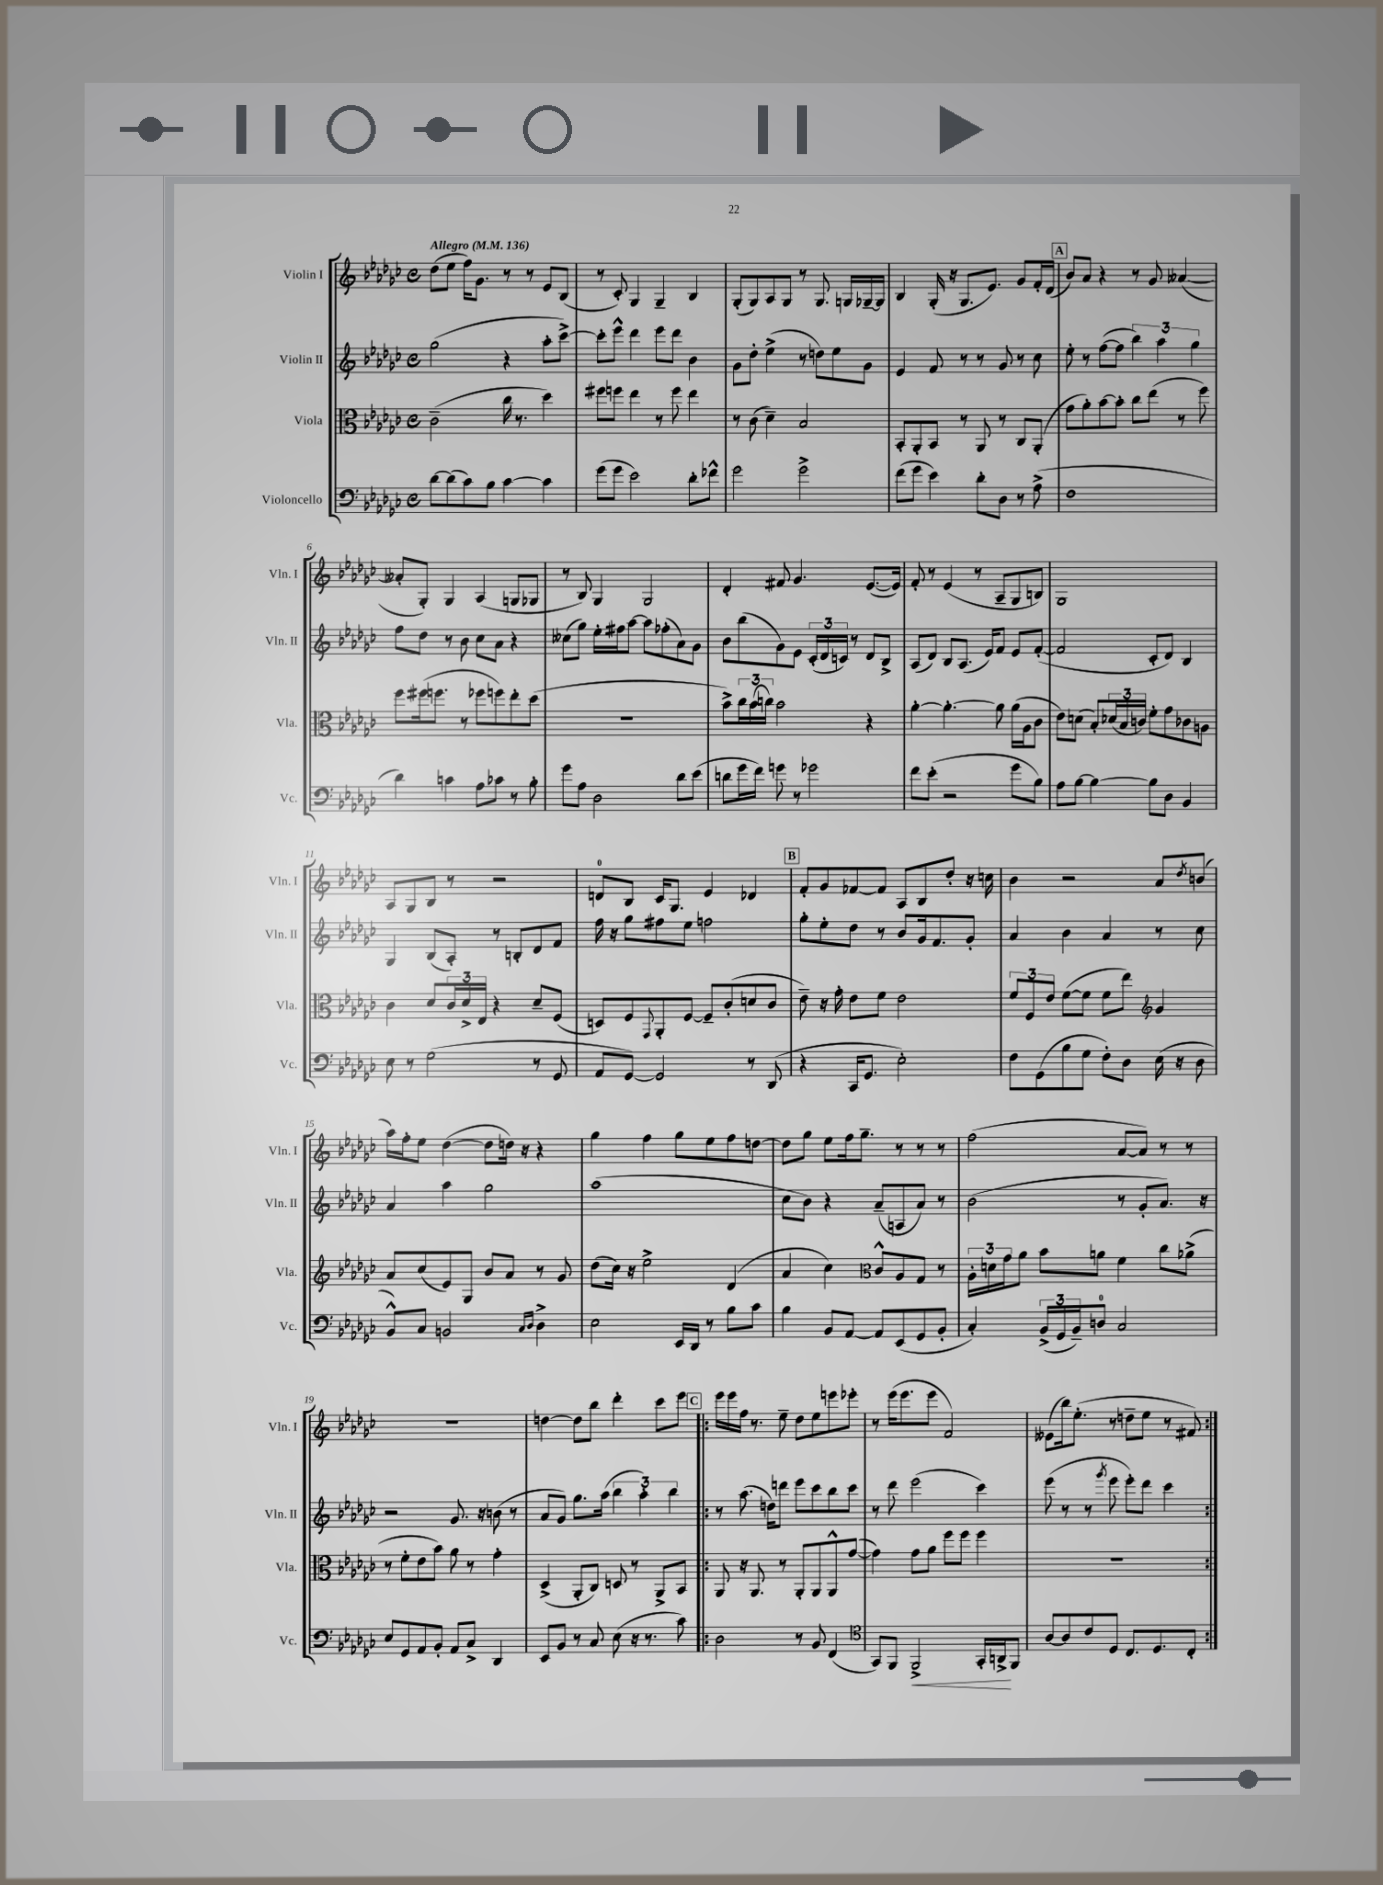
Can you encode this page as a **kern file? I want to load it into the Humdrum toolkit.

**kern	**dynam	**kern	**kern	**kern
*part4	*part4	*part3	*part2	*part1
*staff4	*staff4	*staff3	*staff2	*staff1
*I"Violoncello	*	*I"Viola	*I"Violin II	*I"Violin I
*I'Vc.	*	*I'Vla.	*I'Vln. II	*I'Vln. I
*clefF4	*	*clefC3	*clefG2	*clefG2
*k[b-e-a-d-g-c-]	*	*k[b-e-a-d-g-c-]	*k[b-e-a-d-g-c-]	*k[b-e-a-d-g-c-]
*M4/4	*	*M4/4	*M4/4	*M4/4
*met(c)	*	*met(c)	*met(c)	*met(c)
*MM136	*	*MM136	*MM136	*MM136
=1	=1	=1	=1	=1
!	!	!	!	!LO:TX:a:B:t=Allegro
[8d-\L	.	(2c-~\	(2gg-\	(8dd-\L
(8d-\]	.	.	.	8ee-\J
8c-\)	.	.	.	16ff\KL)
.	.	.	.	8.g-\J
8B-\J	.	.	.	.
[4c-\	.	16cc-\	4r	8r
.	.	8.r	.	.
.	.	.	.	8r
4c-\]	.	4dd-\)	8aa-'\L	8e-/L
.	.	.	[8ccc-^\J)	(8B-/J
=2	=2	=2	=2	=2
(8g-\L	.	8ff#X\L	8ccc-'\L]	8r
8g-\J	.	8ffn\J	8eee-^^\J	8c-'/)
2e-\)	.	4ee-\	4ddd-\	4G-/
.	.	8r	8eee-\L	4G-~/
.	.	8ff\	8ddd-\J	.
8d-'\L	.	4ee-\	4b-\	4B-/
8f-X^^\J	.	.	.	.
=3	=3	=3	=3	=3
2g-\	.	8r	8g-\L	(8G-'/L
.	.	(8c-\	8dd-'\J	8G-/)
.	.	4d-~\)	(4ee-^\	8A-/
.	.	.	.	8G-/J
2g-^\	.	2B-/	8r	8r
.	.	.	8ddn\L)	8.G-/
.	.	.	8ee-\	.
.	.	.	.	16Gn/LL
.	.	.	8g-\J	[16G-X~/
.	.	.	.	16G-/JJ]
=4	=4	=4	=4	=4
(8f\L	.	8BB-'/L	4e-/	4B-/
8g-\J	.	8AA-'/	.	.
4e-\)	.	8BB-/J	8f/	(16G-'/
.	.	.	.	16r
.	.	8r	8r	8.G-/L
8d-'\L	.	8AA-/	8r	.
.	.	.	.	8.e-/J)
8D-\J	.	8r	8g-/	.
8r	.	8C-/L	8r	8g-/L
(8A-^\	.	(8AA-'/J	8cc-\	16f'/L
.	.	.	.	(16d-/JJ
!!LO:REH:place=s1:t=A
=5	=5	=5	=5	=5
1F	.	8g-\L	8ee-'\	8b-/L)
.	.	8a-'\)	8r	8a-/J
.	.	[8b-\	([8ff\L	4r
.	.	8b-'\J]	8ff\J]	.
.	.	8cc-\L	6bb-\)	8r
.	.	(8ee-\J	.	8g-/
.	.	.	6aa-\	.
.	.	8r	.	([4a--X/
.	.	.	6gg-\	.
.	.	8ff\)	.	.
!!LO:LB:g=z
=6	=6	=6	=6	=6
4d-\)	.	8ff\L	8ff\L	8a--X'/L]
.	.	(16ff#X\k	8dd-\J	8G-'/J)
.	.	8.ffn\J	.	.
4cn\	.	.	8r	4G-/
.	.	8r	8b-\	.
8A-\L	.	8ff-X\L	8cc-\L	(4A-/
8c-X\J	.	8ffn\)	8a-\J	.
8r	.	8ee-'\	4r	8Gn/L
8B-'\	.	(8dd-\J	.	8G-X/J
=7	=7	=7	=7	=7
8g-\L	.	1r	(8cc--X\L	8r
8A-\J	.	.	8gg-\J)	8B-/)
2D-\	.	.	16ee-'\LL	4G-/
.	.	.	16ff#X\J	.
.	.	.	[8aa-\J	.
.	.	.	8aa-\L]	2G-/
.	.	.	(8ff-X'\	.
8d-\L	.	.	8a-\)	.
(8e-\J	.	.	8g-\J	.
=8	=8	=8	=8	=8
8dn\L	.	8b-^\L)	8b-\L	4d-'/
16g-\L	.	24cc-\L	(8bb-\	.
.	.	(24b-\	.	.
16f\JJ)	.	.	.	.
.	.	24ccn\JJ)	.	.
8gn\	.	2b-\	8g-\)	8f#X/
8r	.	.	8e-\J	4.g-/
2g-X\	.	.	(24c-'/LL	.
.	.	.	24d-/	.
.	.	.	24cn/JJ)	.
.	.	.	8r	.
.	.	4r	8d-/L	([8.e-/L
.	.	.	8B-^/J	.
.	.	.	.	16e-/Jk])
=9	=9	=9	=9	=9
8f\L	.	[4a-'\	(8A-/L	8f'/
(8e-'\J	.	.	8d-/J)	8r
2r	.	4.a-'\_	8B-/L	(4e-/
.	.	.	(8.A-/J	.
.	.	.	.	8r
.	.	.	16e-/KL)	.
.	.	8a-\]	8f/J	8A-~/L
8g-\L	.	(16a-\LL	8e-/L	8G-/
.	.	16A-\J	.	.
8B-\J)	.	8c-\J	([8f'/J	8Bn/J)
=10	=10	=10	=10	=10
8A-\L	.	8e-\L)	2f/]	1G-
[8B-\J	.	(8dn\J	.	.
4B-\_	.	8B-'/L)	.	.
.	.	(24d-X/L	.	.
.	.	24B-/	.	.
.	.	24cn/JJ)	.	.
8B-\L]	.	8f'\L	8c-'/L	.
8D-\J	.	8g-\	8d-/J)	.
4BB-/	.	8c-X\	4B-/	.
.	.	8An\J	.	.
!!LO:LB:g=z
=11	=11	=11	=11	=11
8E-\	.	4c-\	4G-/	8A-/L
8r	.	.	.	8G-/
(2G-\	.	8d-/L	(8B-/L	8B-/J
.	.	24c-/L	8A-'/J)	8r
.	.	24d-^/	.	.
.	.	24E-/JJ	.	.
.	.	4r	8r	2r
.	.	.	8Bn'/L	.
8r	.	8d-~/L	8d-/	.
8GG-/	.	(8F/J	8f/J	.
=12	=12	=12	=12	=12
8AA-/L	.	8Dn/L)	16ff\	8dn/L
.	.	.	16r	.
[8GG-/J)	.	8F/	8gg-\L	8B-/J
.	.	8qqGG-/	.	.
2GG-/]	.	8AA-'/	8ff#X\	16c-/KL
.	.	.	.	8.G-/J
.	.	[8F/J	8ee-\J	.
.	.	8F~/L]	2ffn\	4e-/
.	.	(8c-'/	.	.
8r	.	8dn/	.	4d-X/
(8DD-/	.	8c-/J	.	.
!!LO:REH:place=s1:t=B
=13	=13	=13	=13	=13
4r	.	8e-~\)	8gg-'\L	8f'/L
.	.	16r	8ee-'\	8g-/
.	.	16g-'\	.	.
16CC-/KL	.	8e-\L	8dd-\J	[8f-X/
8.GG-/J	.	.	.	.
.	.	8f\J	8r	8f-/J]
2E-'\)	.	2e-\	8b-/L	8A-/L
.	.	.	16g-/k	8B-/
.	.	.	8.f/	.
.	.	.	.	8dd-'/J
.	.	.	8g-'/J	16r
.	.	.	.	16ccn\
=14	=14	=14	=14	=14
8F\L	.	12f/L	4a-/	4b-\
.	.	12F/	.	.
(8GG-\	.	.	.	.
.	.	12e-/J	.	.
8B-\	.	([8f\L	4b-\	2r
8G-\J	.	8f\J]	.	.
8F'\L)	.	8f\L	4a-/	.
8D-\J	.	8ee-\J)	.	.
*	*	*clefG2	*	*
(16E-\	.	4g-/	8r	8a-/L
16r	.	.	.	.
.	.	.	.	8qdd-/
8D-\	.	.	8cc-\	(8bn/J
!!LO:LB:g=z
=15	=15	=15	=15	=15
8BB-^^/L)	.	8a-/L	4a-/	16aa-\LL)
.	.	.	.	16ff'\J
8C-/J	.	(8cc-/	.	8ee-\J
2BBn/	.	8e-/)	4aa-\	([4dd-\
.	.	8G-/J	.	.
.	.	8b-/L	2gg-\	8dd-\L]
.	.	8a-/J	.	16ddn\Jk)
.	.	.	.	16r
16qqC-/LL	.	.	.	.
16qqD-/JJ	.	.	.	.
4D-^\	.	8r	.	4r
.	.	8g-/	.	.
=16	=16	=16	=16	=16
2E-\	.	(8dd-\L	(1aa-	4gg-\
.	.	16cc-\Jk)	.	.
.	.	16r	.	.
.	.	2ee-^\	.	4ff\
16EE-/LL	.	.	.	8gg-\L
16DD-/JJ	.	.	.	.
8r	.	.	.	8ee-\
8B-\L	.	(4d-/	.	8ff\
8c-\J	.	.	.	[8ddn\J
=17	=17	=17	=17	=17
4B-\	.	4a-/	8cc-\L	8dd\L]
.	.	.	8b-\J)	8gg-\J
8BB-/L	.	4cc-\)	4r	8ee-\L
[8AA-/J	.	.	.	16ff\k
.	.	.	.	8.gg-~\J
*	*	*clefC3	*	*
8AA-/L]	.	8c-^^/L	(8a-~/L	.
(8EE-/	.	8A-/	8An/	8r
8GG-/	.	8G-/J	8a-/J)	8r
8BB-'/J	.	8r	8r	8r
=18	=18	=18	=18	=18
4C-'/)	.	24A-'\LL	(2b-\	(2ff\
.	.	24dn\	.	.
.	.	24g-\J	.	.
.	.	8a-\J	.	.
(24BB-^/LL	.	8b-\L	.	.
24GG-/	.	.	.	.
24BB-~/J)	.	.	.	.
8Dn/J	.	8an\J	.	.
2C-/	.	4f\	8r	[8a-/L
.	.	.	8g-'/L	8a-/J])
.	.	8cc-\L	8.a-/J)	8r
.	.	(8a-X^\J	.	8r
.	.	.	16r	.
!!LO:LB:g=z
=19	=19	=19	=19	=19
8E-/L	.	8r	2r	1r
8GG-/	.	8f'\L	.	.
8AA-/	.	8e-\	.	.
8BB-'/J	.	8b-\J)	.	.
8AA-/L	.	8a-\	8.g-/	.
8C-^/J	.	8r	.	.
.	.	.	16r	.
4DD-/	.	4g-'\	(8bn\	.
.	.	.	8r	.
=20	=20	=20	=20	=20
8EE-/L	.	(4D-^/	8a-/L	[4ddn\
8BB-/J	.	.	8g-/J)	.
8r	.	8AA-'/L	8.gg-\L	8dd\L]
8C-/	.	8C-/J)	.	8bb-\J
.	.	.	(16aa-\Jk	.
(8E-\	.	8Dn/	6bb-\	4ddd-'\
16r	.	8r	.	.
.	.	.	6aa-'\)	.
8.r	.	.	.	.
.	.	8AA-^/L	.	8ccc-\L
.	.	.	6bb-\	.
8c-\)	.	8BB-/J	.	8eee-\J
!!LO:REH:place=s1:t=C
=21!|:	=21!|:	=21!|:	=21!|:	=21!|:
2D-\	.	8AA-/	8r	16eee-\LL
.	.	.	.	16eee-\
.	.	16r	(8.aa-\	16ff\JJ
.	.	8.AA-/	.	8.r
.	.	.	16ddn\KL)	.
.	.	8r	8dddn\J	8ee-~\
8r	.	8AA-'/L	8eee-\L	8dd-\L
8BB-/	.	8AA-/	8ccc-\	8ee-\
(4FF/	.	8AA-^^/	8bb-\	8eeen\
.	.	([8g-/J	8ccc-\J	8eee-X'\J
=22	=22	=22	=22	=22
*clefC4	*	*	*	*
8GG-/L)	.	4g-\])	8r	8r
8FF/J	.	.	8ddd-\	(16eee-\KL
.	.	.	.	8.eee-\
!	!LO:HP:b	!	!	!
2FF^/	<	8g-\L	(2eee-\	.
.	.	8a-\J	.	8eee-\J
.	.	8ff\L	.	2f/)
.	.	8ff\J	.	.
16GG-'/LL	.	4ff\	4ccc-\)	.
16AAn^/J	.	.	.	.
8FF/J	[	.	.	.
=23	=23	=23	=23	=23
[8A-/L	.	1r	(8eee-\	(8e--X\L
8A-/]	.	.	8r	16bb-\k)
.	.	.	.	(8.ee-'\J
8c-/	.	.	8r	.
.	.	.	8qggg-/	.
8D-/J	.	.	8eee-\	8r
8.C-/L	.	.	8eee-'\L)	8ddn~\L
.	.	.	8ddd-\J	8ee-\J
8.D-/	.	.	.	.
.	.	.	4ccc-\	8r
8C-'/J	.	.	.	8f#X/)
=:|!	=:|!	=:|!	=:|!	=:|!
*-	*-	*-	*-	*-
